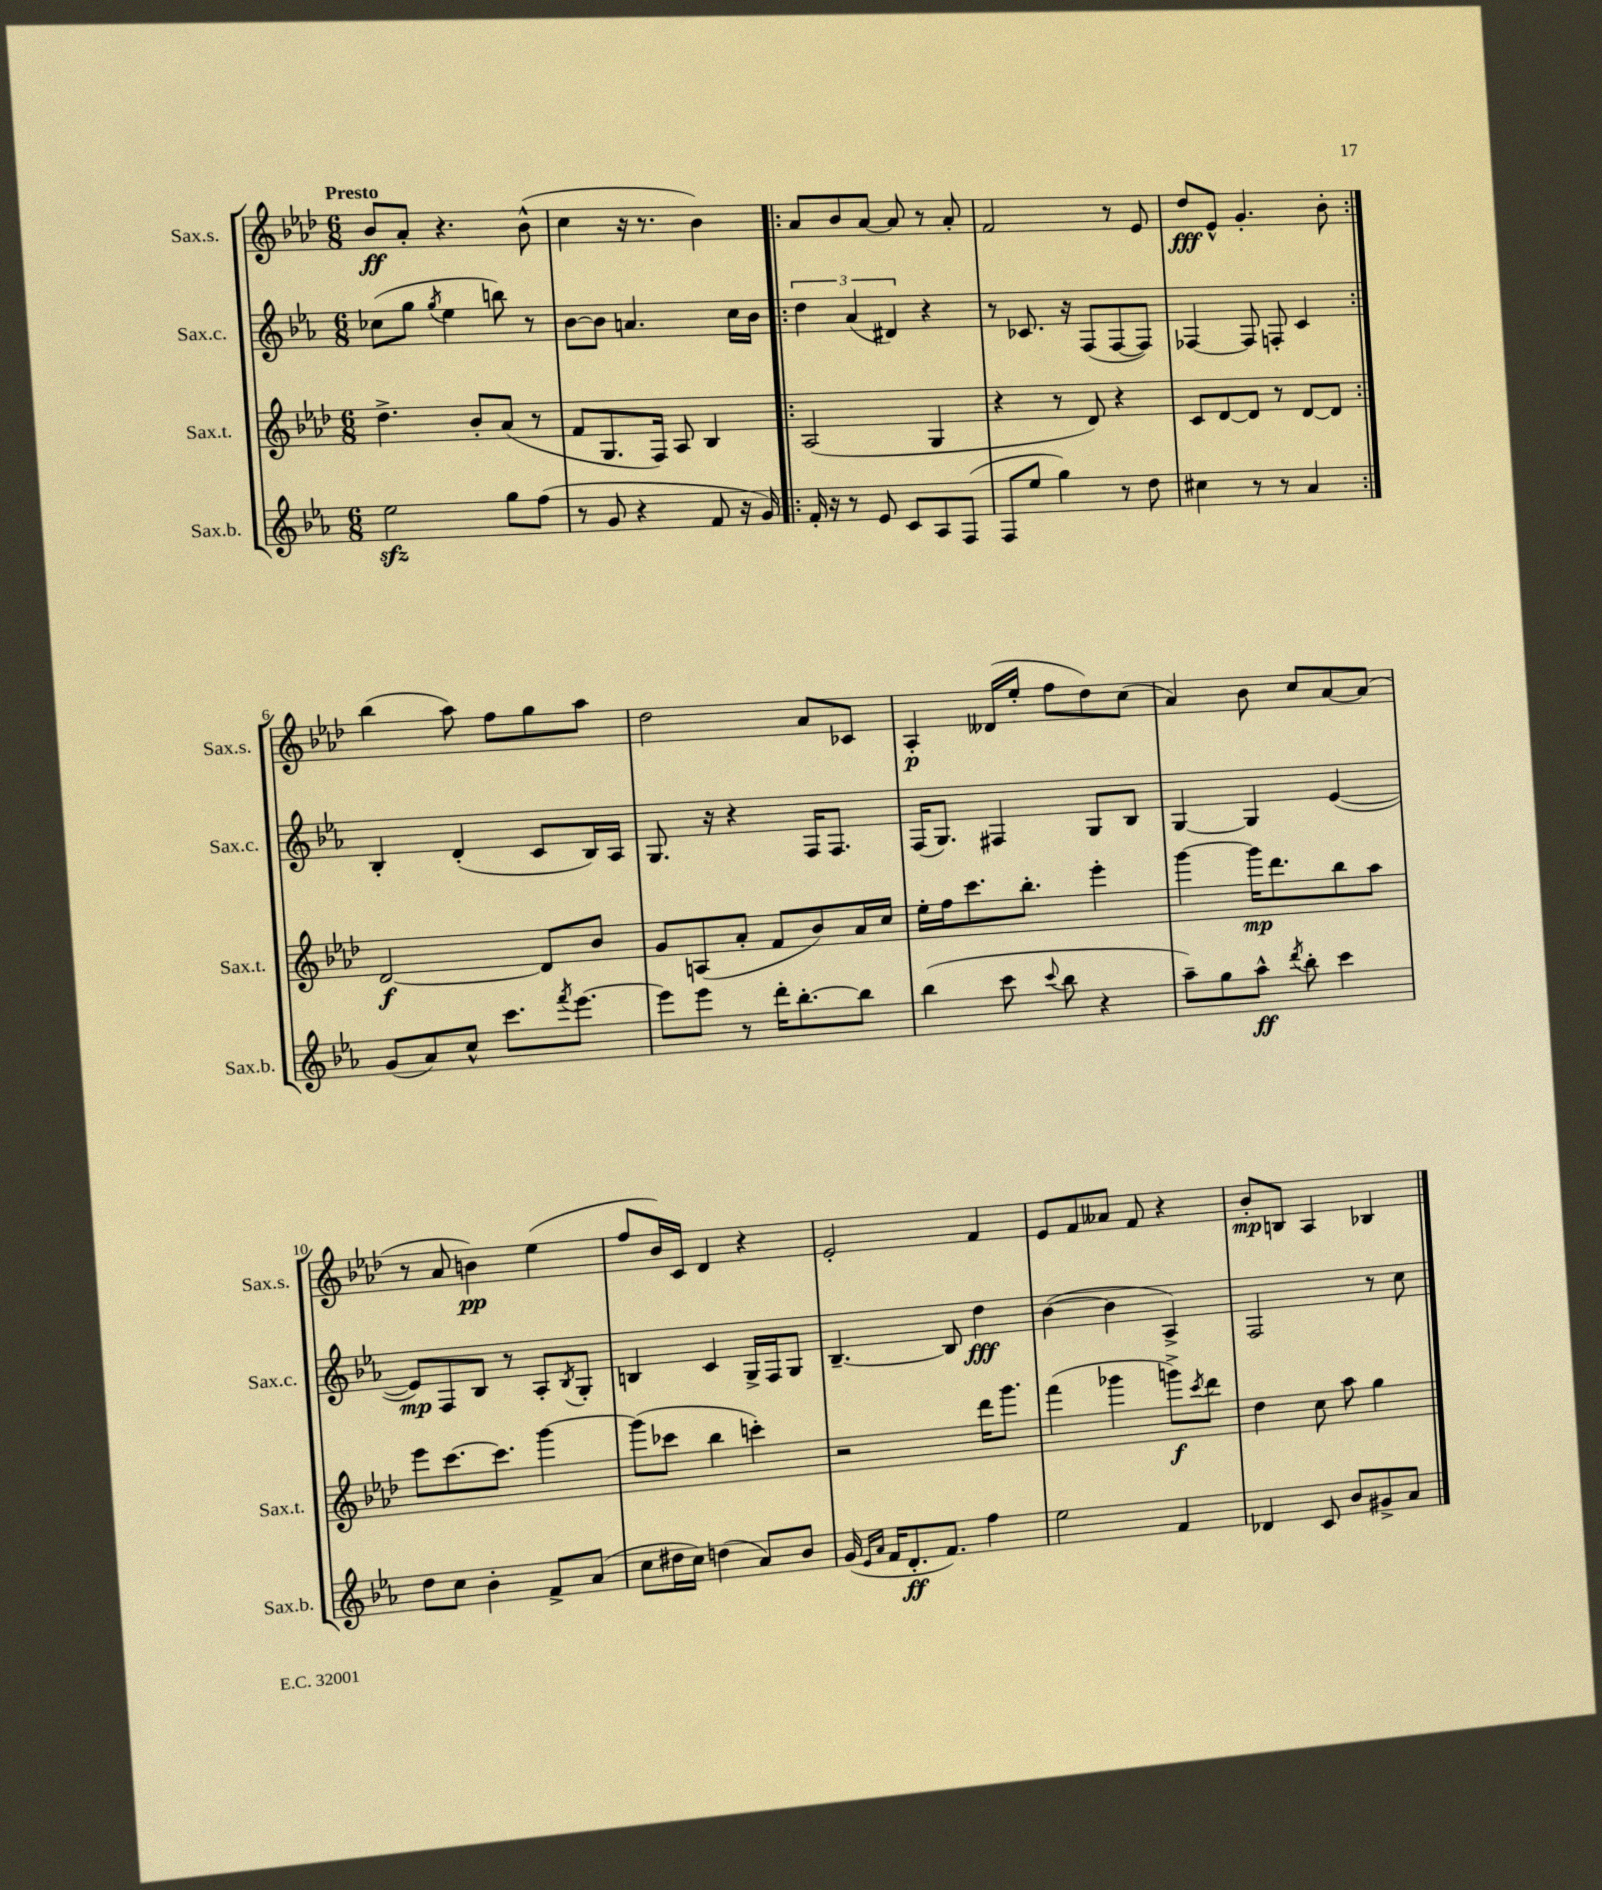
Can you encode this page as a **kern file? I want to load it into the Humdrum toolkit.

**kern	**kern	**kern	**kern
*staff4	*staff3	*staff2	*staff1
*clefG2	*clefG2	*clefG2	*clefG2
*k[b-e-a-]	*k[b-e-a-d-]	*k[b-e-a-]	*k[b-e-a-d-]
*M6/8	*M6/8	*M6/8	*M6/8
2ee-\	4.dd-^\	(8cc-\L	8b-/L
.	.	8gg\J	8a-'/J
.	.	8qgg/	.
.	.	4ee-\	4.r
.	8b-'/L	.	.
8gg\L	(8a-/J	8bb\)	.
(8ff\J	8r	8r	(8b-^^\
=	=	=	=
8r	8f/L	[8b-\L	4cc\
8g/	8.G/	8b-\]J	.
4r	.	4.a/	16r
.	16F/Jk)	.	8.r
.	8A-/	.	.
8f/	4B-/	.	4b-\)
16r	.	16cc\LL	.
16g/)	.	16b-\JJ	.
=!|:	=!|:	=!|:	=!|:
16f'/	(2A-/	6dd\	8a-/L
16r	.	.	.
8r	.	.	8b-/
.	.	(6a-/	.
8e-/	.	.	[8a-/J
.	.	6d#/)	.
8c/L	.	.	8a-/]
8A-/	4G/	4r	8r
(8F/J	.	.	8a-'/
=	=	=	=
8F/L	4r	8r	2f/
8ee-/J	.	8.c-/	.
4gg\)	8r	.	.
.	.	16r	.
.	8d-/)	(8F/L	.
8r	4r	[8F/	8r
8dd\	.	8F/]J)	8e-/
=	=	=	=
4cc#\	8c/L	[4F-/	8dd-/L
.	[8d-/	.	8e-^^/J
8r	8d-/]J	8F-/]	4.g'/
8r	8r	8F'/	.
4a-/	[8d-/L	4c/	.
.	8d-/]J	.	8b-'\
=:|!	=:|!	=:|!	=:|!
(8g/L	[2d-/	4B-'/	(4bb-\
8a-/)	.	.	.
8cc^^/J	.	(4d'/	8aa-\)
8.ccc\L	.	.	8ff\L
.	8d-/]L	8c/L	8gg\
8qfff/	.	.	.
[8.eee-\J	.	.	.
.	8b-/J	16B-/L)	8aa-\J
.	.	16A-/JJ	.
=	=	=	=
8eee-\]L	8g/L	8.G/	2dd-\
8eee-\J	(8A/	.	.
.	.	16r	.
8r	8a-'/J	4r	.
16ddd'\LK	8f/L	.	.
[8.bb-'\	.	.	.
.	8b-/)	16F/LK	8a-/L
.	.	8.F/J	.
8bb-\]J	16a-/L	.	8c-/J
.	16cc/JJ	.	.
=	=	=	=
(4bb-\	16ee-'\LL	(16F/LK	4A-'/
.	16ff\J	8.G/J)	.
.	8.ccc\	.	.
8ccc\	.	4F#/	(16d--/LL
.	8.bb-'\J	.	16ee-'/JJ
8qqccc/	.	.	.
8bb-\	.	.	8ff\L
4r	4eee-'\	8G/L	8dd-\)
.	.	8B-/J	(8cc\J
=	=	=	=
8aa-~\L)	[4ggg\	[4G/	4a-/)
8gg\	.	.	.
8aa-^^\J	16ggg\]LK	4G/]	8b-\
.	8.ddd-\	.	.
8qddd/	.	.	.
8bb-'\	.	.	8cc/L
4ccc\	8bb-\	([4e-/	[8a-/
.	8aa-\J	.	(8a-/]J
=	=	=	=
8dd\L	8eee-\L	8e-/]L)	8r
8cc\J	[8.ccc\	8F/	8a-/
4b-'\	.	8B-/J	4b\)
.	8.ccc\]J	.	.
.	.	8r	.
8f^/L	[4ggg\	8A-'/L	(4ee-\
.	.	8qB-/	.
(8a-/J	.	8G'/J	.
=	=	=	=
8cc\L	(8ggg\]L	4B/	8ff/L
16dd#\L	8ccc-\J	.	16b-/L)
16cc\JJ)	.	.	16c/JJ
(4dd\	4bb-\	4c/	4d-/
8a-/L)	4ccc'\)	16G^/LL	4r
.	.	16F/J	.
8b-/J	.	8G/J	.
=	=	=	=
(16g/	2r	[4.B-~/	2e-'/
16qqe-/LL	.	.	.
16qqa-/JJ	.	.	.
16f/LK	.	.	.
8.d'/	.	.	.
8.f/J)	.	.	.
.	.	8B-/]	.
4ff\	16ddd-\LK	4dd\	4f/
.	8.ggg\J	.	.
=	=	=	=
2ee-\	(4fff\	([4b-\	8e-/L
.	.	.	8f/
.	4ggg-\	4b-\]	8a--/J
.	.	.	8f/
4f/	8ggg^\L)	4A-^/)	4r
.	8qccc/	.	.
.	8ddd-\J	.	.
=	=	=	=
4d-/	4dd-\	2F/	8b-'/L
.	.	.	8B/J
8c/	8cc\	.	4A-/
8b-/L	8aa-\	.	.
8g#^/	4gg\	8r	4B-/
8a-/J	.	8cc\	.
==	==	==	==
*-	*-	*-	*-
